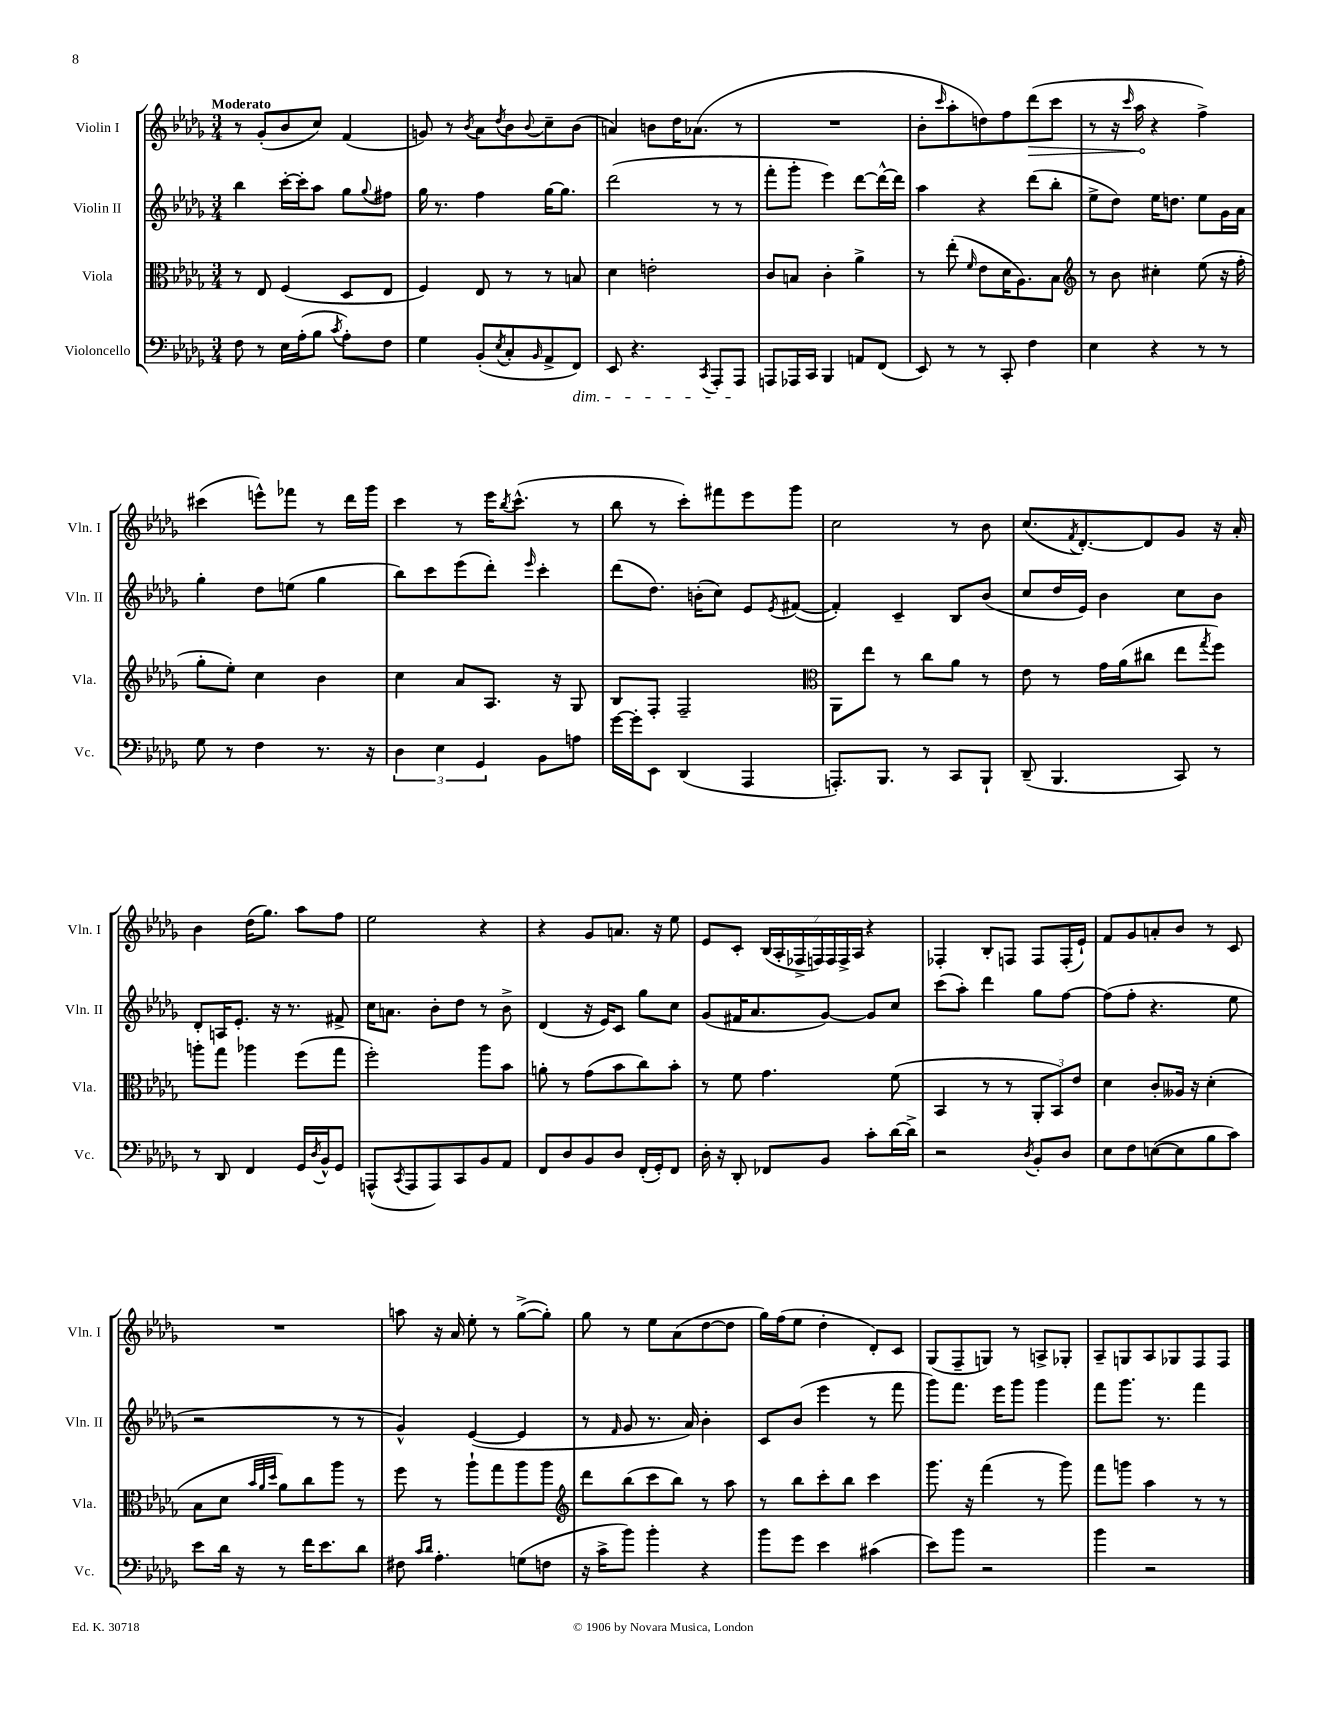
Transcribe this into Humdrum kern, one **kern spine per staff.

**kern	**kern	**kern	**kern	**dynam
*part4	*part3	*part2	*part1	*part1
*staff4	*staff3	*staff2	*staff1	*staff1
*I"Violoncello	*I"Viola	*I"Violin II	*I"Violin I	*
*I'Vc.	*I'Vla.	*I'Vln. II	*I'Vln. I	*
*clefF4	*clefC3	*clefG2	*clefG2	*
*k[b-e-a-d-g-]	*k[b-e-a-d-g-]	*k[b-e-a-d-g-]	*k[b-e-a-d-g-]	*
*M3/4	*M3/4	*M3/4	*M3/4	*
=1	=1	=1	=1	=1
!	!	!	!LO:TX:a:B:t=Moderato	!
8F\	8r	4bb-\	8r	.
8r	8E-/	.	(8g-'/L	.
16E-\LL	(4F/	[16ccc'\LL	8b-/	.
(16A-'\J	.	16ccc'\J]	.	.
8B-\J	.	8aa-\J	8cc/J)	.
8qc/	.	.	.	.
8A-'\L)	8D-/L	8gg-\L	(4f/	.
.	.	8qqgg-/	.	.
8F\J	8E-/J	8ff#X\J	.	.
=2	=2	=2	=2	=2
4G-\	4F/)	16gg-\	8gn/)	.
.	.	8.r	.	.
.	.	.	8r	.
.	.	.	8qb-/	.
(8BB-'/L	8E-/	4ff\	8a-\L	.
8qE-/	.	.	8qdd-/	.
8C'/	8r	.	8b-\	.
16qqBB-/	.	.	8qqb-/	.
8AA-^/	8r	[16gg-\KL	8cc~\	.
.	.	8.gg-\J]	.	.
!LO:TX:b:i:t=dim.	!	!	!	!
8FF/J)	8Bn/	.	(8b-\J	.
=3	=3	=3	=3	=3
8EE-/	4d-\	(2ddd-\	4an/)	.
4.r	.	.	.	.
.	2en'\	.	8bn\L	.
.	.	.	16dd-\K	.
.	.	.	(8.a-X\J	.
8qCC/	.	.	.	.
8AAA-'/L	.	8r	.	.
8AAA-/J	.	8r	8r	.
=4	=4	=4	=4	=4
8AAAn/L	8c/L	8fff'\L	2.r	.
16AAA-X/L	8Bn/J	8ggg-'\J	.	.
16CC/JJ	.	.	.	.
4BBB-/	4c'\	4eee-\)	.	.
8AAn/L	4a-^\	[8ddd-\L	.	.
(8FF/J	.	16ddd-^^\L_	.	.
.	.	16ddd-\JJ]	.	.
=5	=5	=5	=5	=5
8EE-/)	8r	4aa-\	8b-'\L	.
.	.	.	16qqccc/	.
8r	(8ee-'\	.	8aa-'\	.
.	16qqf/	.	.	.
8r	8e-\L	4r	8ddn\)	.
8CC'/	16d-\K	.	8ff\	.
.	8.A-\)	.	.	.
!	!	!	!	!LO:HP:b
4F\	.	(8ddd-\L	(8ddd-\	>
.	8B-\J	8bb-'\J	8ccc\J	.
=6	=6	=6	=6	=6
*	*clefG2	*	*	*
4E-\	8r	8ee-^\L	8r	.
.	8b-\	8dd-\J)	16r	.
.	.	.	16qqccc/	.
.	.	.	16aa-\	.
4r	4cc#X'\	16ee-\KL	4r	]
.	.	8.ddn\J	.	.
8r	(8ee-\	8ee-\L	4ff^\)	.
8r	16r	16g-\L	.	.
.	16ff'\	16a-\JJ	.	.
!!LO:LB:g=z
=7	=7	=7	=7	=7
8G-\	8gg-'\L	4gg-'\	(4ccc#X\	.
8r	8ee-'\J)	.	.	.
4F\	4cc\	8dd-\L	8eeen^^\L)	.
.	.	(8een\J	8fff-X\J	.
8.r	4b-\	4gg-\	8r	.
.	.	.	16ddd-\LL	.
16r	.	.	16ggg-\JJ	.
=8	=8	=8	=8	=8
6D-\	4cc\	8bb-\L)	4ccc\	.
.	.	8ccc\	.	.
6E-\	.	.	.	.
.	8a-/L	(8eee-\	8r	.
6GG-/	.	.	.	.
.	8.A-/J	8ddd-'\J)	16eee-\KL	.
.	.	.	8qbb-/	.
.	.	.	(8.ccc^^\J	.
.	.	16qqeee-/	.	.
8BB-\L	.	4ccc'\	.	.
.	16r	.	.	.
8An\J	8G-/	.	8r	.
=9	=9	=9	=9	=9
[16g-\LL	8B-/L	(8ddd-\L	8bb-\	.
16g-'\J]	.	.	.	.
8EE-\J	8F'/J	8.dd-\J)	8r	.
(4DD-/	2F~/	.	8ccc'\L)	.
.	.	(16bn'\KL	.	.
.	.	8cc\J)	8fff#X\	.
4AAA-/	.	8e-/L	8eee-\	.
.	.	8qe-/	.	.
.	.	([8f#X/J	8ggg-\J	.
=10	=10	=10	=10	=10
*	*clefC3	*	*	*
8.AAAn'/L)	8AA-\L	4f#'/])	2cc\	.
.	8ee-\J	.	.	.
8.BBB-/J	.	.	.	.
.	8r	4c~/	.	.
8r	8cc\L	.	.	.
8CC/L	8a-\J	8B-/L	8r	.
8BBB-`/J	8r	(8b-/J	8b-\	.
=11	=11	=11	=11	=11
(8DD-~/	8e-\	8cc/L	(8.cc/L	.
4.BBB-/	8r	16dd-/L	.	.
.	.	.	8qf/	.
.	.	16e-/JJ)	[8.d-'/)	.
.	16g-\LL	4b-\	.	.
.	(16a-\J	.	.	.
.	8cc#X\J	.	8d-/]	.
8CC/)	8ee-\L	8cc\L	8g-/J	.
.	8qgg-/	.	.	.
8r	8ff\J)	8b-\J	16r	.
.	.	.	16a-'/	.
!!LO:LB:g=z
=12	=12	=12	=12	=12
8r	8aan'\L	8d-'/L	4b-\	.
8DD-/	8gg-\J	16An/K	.	.
.	.	8.e-'/J	.	.
4FF/	4aa-X\	.	(16dd-\KL	.
.	.	.	8.gg-\J)	.
.	.	16r	.	.
.	.	8.r	.	.
16GG-/LL	(8ff\L	.	8aa-\L	.
8qD-/	.	.	.	.
16BB-^^/J	.	.	.	.
8GG-/J	8gg-\J	8f#X^/	8ff\J	.
=13	=13	=13	=13	=13
(8AAAn^^/L	2ff'\)	16cc\KL	2ee-\	.
.	.	8.an\J	.	.
8qCC/	.	.	.	.
8AAA/	.	.	.	.
8AAA/)	.	8b-'\L	.	.
8CC/	.	8dd-\J	.	.
8BB-/	8aa-\L	8r	4r	.
8AA-/J	8b-\J	8b-^\	.	.
=14	=14	=14	=14	=14
8FF/L	8an'\	(4d-/	4r	.
8D-/	8r	.	.	.
8BB-/	(8g-\L	16r	8g-/L	.
.	.	16e-/KL)	.	.
8D-/J	8b-\	8c/J	8.an/J	.
(16FF'/LL	8cc\)	8gg-\L	.	.
16GG-'/J)	.	.	16r	.
8FF/J	8b-'\J	8cc\J	8ee-\	.
=15	=15	=15	=15	=15
16D-'\	8r	(8g-/L	8e-/L	.
16r	.	.	.	.
8DD-'/	8f\	16f#X/K	8c'/J	.
.	.	8.a-/	.	.
8FF-X/L	4.g-\	.	(28B-/LL	.
.	.	.	28A-'/	.
.	.	.	28F-X^/	.
.	.	.	28Fn/)	.
8BB-/J	.	[8g-/J)	.	.
.	.	.	28F/	.
.	.	.	28F^/	.
.	.	.	28A-/JJ	.
8c'\L	.	8g-/L]	4r	.
[16d-\L	(8f\	8cc/J	.	.
16d-^\JJ]	.	.	.	.
=16	=16	=16	=16	=16
2r	4BB-/	(8ccc\L	4F-X'/	.
.	.	8aa-'\J)	.	.
.	8r	4ddd-\	8B-'/L	.
.	8r	.	8Fn/J	.
8qD-/	.	.	.	.
8BB-'/L	12AA-'/L	8gg-\L	8F/L	.
.	12BB-/)	.	.	.
8D-/J	.	[8ff\J	(16F'/L	.
.	12e-/J	.	.	.
.	.	.	16e-`/JJ)	.
=17	=17	=17	=17	=17
8E-\L	4d-\	(8ff\L]	8f/L	.
8F\	.	8ff'\J	8g-/	.
([8En\	8c'/L	4.r	8an'/	.
8E\]	16A--X/Jk	.	8b-/J	.
.	16r	.	.	.
8B-\	(4d-'\	.	8r	.
8c\J)	.	8ee-\	8c/	.
!!LO:LB:g=z
=18	=18	=18	=18	=18
8e-\L	8B-\L	2r	2.r	.
16d-\Jk	8d-\J	.	.	.
16r	.	.	.	.
.	32qqb-/LLL	.	.	.
.	32qqa-/	.	.	.
.	32qqdd-/JJJ	.	.	.
8r	8a-\L)	.	.	.
16f\KL	8cc\	.	.	.
8.e-\	.	.	.	.
.	8aa-\J	8r	.	.
8d-\J	8r	8r	.	.
=19	=19	=19	=19	=19
8F#X\	8ff\	4g-^^/)	8aan\	.
16qqc/LL	.	.	.	.
16qqd-/JJ	.	.	.	.
4.A-'\	8r	.	16r	.
.	.	.	16a-/	.
.	8aa-`\L	([4e-/	8ee-'\	.
.	8gg-\	.	8r	.
(8Gn\L	8aa-\	4e-/]	([8gg-^\L	.
8Fn\J	8aa-\J	.	8gg-'\J])	.
=20	=20	=20	=20	=20
*	*clefG2	*	*	*
16r	8ddd-\L	8r	8gg-\	.
16c^\KL	.	.	.	.
.	.	16qqf/	.	.
8b-\J)	(8bb-\	8g-/	8r	.
4b-'\	8ccc\	8.r	8ee-\L	.
.	8bb-\J)	.	(8a-\	.
.	.	16a-/)	.	.
4r	8r	4b-'\	[8dd-\	.
.	8aa-\	.	8dd-\J]	.
=21	=21	=21	=21	=21
8b-\L	8r	8c/L	16gg-\LL)	.
.	.	.	(16ff\J	.
8g-\J	8bb-\L	(8b-/J	8ee-\J	.
4e-\	8ccc'\	4eee-\	4dd-'\	.
.	8bb-\J	.	.	.
(4c#X\	4ccc\	8r	8d-'/L)	.
.	.	8fff\	8c/J	.
=22	=22	=22	=22	=22
8e-\L)	8.ggg-\	8ggg-\L)	(8G-/L	.
8b-\J	.	8.fff\J	8F~/	.
.	16r	.	.	.
2r	(4fff\	.	8Gn/J)	.
.	.	16eee-\KL	.	.
.	.	8ggg-\J	8r	.
.	8r	4ggg-\	8An^/L	.
.	8ggg-\)	.	8G-X'/J	.
=23	=23	=23	=23	=23
4b-\	8fff\L	8fff\L	8A-~/L	.
.	8gggn\J	8.ggg-\J	8Gn/	.
2r	4aa-\	.	8A-/	.
.	.	8.r	.	.
.	.	.	8G-X/	.
.	8r	4fff\	8F/	.
.	8r	.	8F/J	.
==	==	==	==	==
*-	*-	*-	*-	*-
